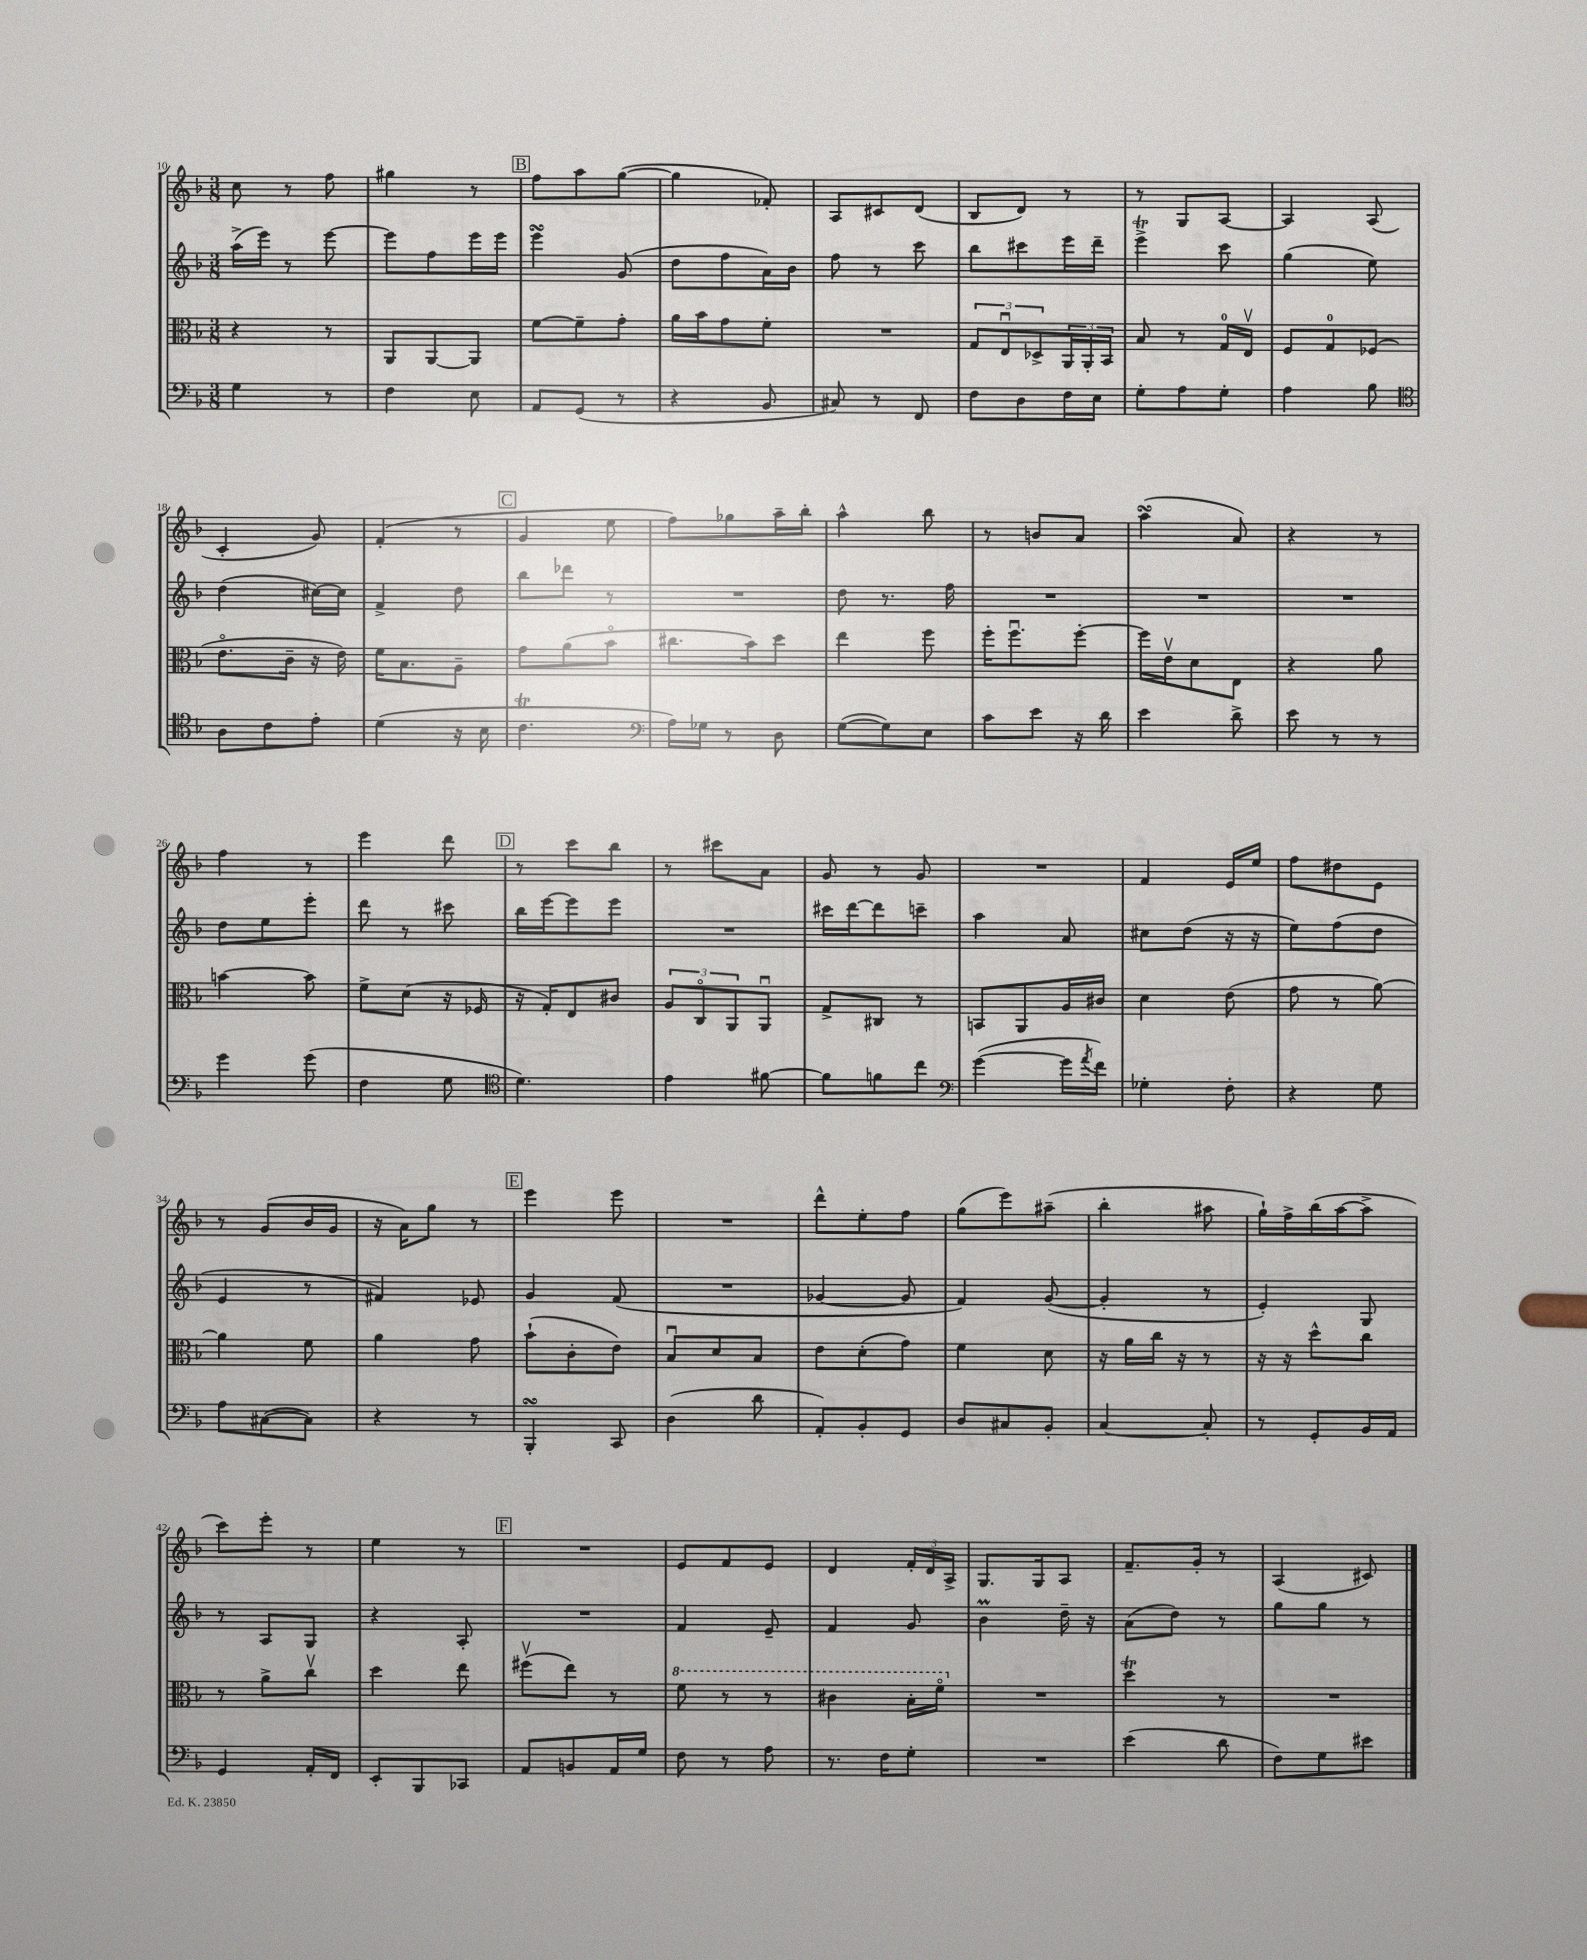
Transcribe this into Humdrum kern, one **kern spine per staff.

**kern	**kern	**kern	**kern
*staff4	*staff3	*staff2	*staff1
*clefF4	*clefC3	*clefG2	*clefG2
*k[b-]	*k[b-]	*k[b-]	*k[b-]
*M3/8	*M3/8	*M3/8	*M3/8
4G\	4r	(16aa^\LL	8cc\
.	.	16eee\JJ)	.
.	.	8r	8r
8r	8r	[8eee\	8ff\
=	=	=	=
4F\	8AA/L	8eee\]L	4gg#\
.	[8AA/	8ff\	.
8E\	8AA/]J	16eee\L	8r
.	.	16eee\JJ	.
=	=	=	=
8AA/L	[8f\L	4eee\	8ff\L
(8GG/J	8f~\]	.	8aa\
8r	8g'\J	(8g/	([8gg\J
=	=	=	=
4r	16a\LL	8dd\L	4gg\]
.	16b-\J	.	.
.	8g\	8ff\	.
8BB-/	8f'\J	16a\L)	8f-'/)
.	.	16b-\JJ	.
=	=	=	=
8C#/)	4.r	8ff\	8A/L
8r	.	8r	8c#/
8FF/	.	8ccc\	(8d/J
=	=	=	=
8F\L	12G/L	8bb-\L	8B-/L
.	12Eu/	.	.
8D\	.	8ccc#\	8d/J)
.	12D-^/	.	.
16F\L	24AA/L	16eee\L	8r
.	24AA'/	.	.
16E\JJ	.	16ddd~\JJ	.
.	24BB-/JJ	.	.
=	=	=	=
8G'\L	8B-/	4eee^\	8r
8A\	8r	.	8G/L
8G'\J	16G/LL	8ccc\	[8A/J
.	16Ev/JJ	.	.
=	=	=	=
4A\	8F/L	(4gg\	4A/]
.	8G/	.	.
8B-\	(8F-/J	8ee\)	(8A/
=	=	=	=
*clefC4	*	*	*
8A\L	8.eo\L	(4dd\	4c'/
8c\	.	.	.
.	16c~\Jk	.	.
8e'\J	16r	[16cc#\LL)	8g/)
.	16e\)	16cc#\]JJ	.
=	=	=	=
(4d\	16f\LK	4f^/	(4f'/
.	8.B-\	.	.
16r	8A~\J	8dd\	8r
16B-\	.	.	.
=	=	=	=
4.c\	8g\L	8bb-\L	4g/
.	(8a\	8ddd-\J	.
.	8b-o\J	8r	8ee\
=	=	=	=
*clefF4	*	*	*
16A\LL)	8.cc#\L	4.r	8ff\L)
16G-\JJ	.	.	.
8r	.	.	8gg-\
.	16b-\k)	.	.
8D\	8dd\J	.	16aa~\L
.	.	.	16bb-'\JJ
=	=	=	=
([8G\L	4ee\	8dd\	4aa^^\
8G\])	.	8.r	.
8E\J	8ff\	.	8bb-\
.	.	16ff\	.
=	=	=	=
8c\L	16ff'\LK	4.r	8r
.	8.ffu\	.	.
8e\J	.	.	8b/L
16r	[8ff'\J	.	8a/J
16d\	.	.	.
=	=	=	=
4e\	16ff\]LL	4.r	(4aa\
.	16ev\J	.	.
.	8d\	.	.
8d^\	8E\J	.	8a/)
=	=	=	=
8e\	4r	4.r	4r
8r	.	.	.
8r	8a\	.	8r
=	=	=	=
4g\	[4b\	8dd\L	4ff\
.	.	8ee\	.
(8g\	8b\]	8eee'\J	8r
=	=	=	=
4F\	8f^\L	8ddd\	4eee\
.	(8d\J	8r	.
8G\	16r	8ccc#\	8ddd\
.	16F-/	.	.
=	=	=	=
*clefC4	*	*	*
4.d\)	16r	16bb-\LL	8r
.	16G'/LK)	[16eee\J	.
.	8E/	8eee\]	8ccc\L
.	8c#/J	8eee\J	8bb-\J
=	=	=	=
4e\	12A/L	4.r	8r
.	12Co/	.	.
.	.	.	8ccc#\L
.	12AA/	.	.
[8f#\	8AAu/J	.	8a\J
=	=	=	=
8f#\]L	8G^/L	16ccc#\LL	8g/
.	.	[16ddd\J	.
8f\	8C#/J	8ddd\]	8r
8cc\J	8r	8ccc~\J	8g/
=	=	=	=
*clefF4	*	*	*
([4g\	8BB/L	4aa\	4.r
.	8AA/	.	.
16g\]LL	16A/L	8a/	.
8qa/	.	.	.
16f\JJ)	16c#/JJ	.	.
=	=	=	=
4G-'\	4d\	8cc#\L	4f/
.	.	(8dd\J	.
8F'\	(8e\	16r	16e/LL
.	.	16r	16ee/JJ
=	=	=	=
4r	8g\	8ee\L)	8ff\L
.	8r	(8ff\	8dd#\
8G\	[8a\)	8dd\J	8e\J
=	=	=	=
8A\L	4a\]	4e/	8r
([8C#\	.	.	(8g/L
8C#\]J)	8f\	8r	16b-/L
.	.	.	16g/JJ
=	=	=	=
4r	4a\	4f#/)	16r
.	.	.	16a\LK)
.	.	.	8gg\J
8r	8g\	8e-/	8r
=	=	=	=
4BBB-'/	(8b-`\L	4g/	4eee\
.	8c'\	.	.
8CC/	8e\J)	(8f/	8eee\
=	=	=	=
(4D\	8B-u/L	4.r	4.r
.	8d/	.	.
8d\	8B-/J	.	.
=	=	=	=
8AA'/L)	8e\L	[4g-/	8ddd^^\L
8BB-'/	(8d'\	.	8ee'\
8GG/J	8g\J)	8g-/]	8ff\J
=	=	=	=
8D/L	4f\	4f/)	(8gg\L
8C#/	.	.	8eee\)
8BB-'/J	8d\	([8g/	(8aa#~\J
=	=	=	=
[4C/	16r	4g'/]	4bb-'\
.	16a\LL	.	.
.	16cc\JJ	.	.
.	16r	.	.
8C'/]	8r	8r	8aa#\
=	=	=	=
8r	16r	4e'/)	16gg`\LL)
.	16r	.	16ff^\
8GG'/L	8dd^^\L	.	(16bb-\
.	.	.	[16aa\J
16BB-/L	8cc\J	8G/	8aa^\]J
16AA/JJ	.	.	.
=	=	=	=
4GG/	8r	8r	8ccc\L)
.	8a^\L	8A/L	8eee'\J
16AA'/LL	8ccv\J	8G/J	8r
16FF/JJ	.	.	.
=	=	=	=
8EE'/L	4dd\	4r	4ee\
8BBB-/	.	.	.
8CC-/J	8ee\	8A'/	8r
=	=	=	=
8AA/L	(8ff#v\L	4.r	4.r
8BB/	8ee\J)	.	.
16AA/L	8r	.	.
16G/JJ	.	.	.
=	=	=	=
8F\	8ff\	4f/	8e/L
8r	8r	.	8f/
8A\	8r	8e~/	8e/J
=	=	=	=
8.r	4cc#\	4f/	4d/
16F\LK	.	.	.
8G'\J	16b-'\LL	8g/	24f'/LL
.	.	.	24d/
.	16ffo\JJ	.	.
.	.	.	24A^/JJ
=	=	=	=
4.r	4.r	4b-\	8.G/L
.	.	.	16G/k
.	.	16dd~\	8A/J
.	.	16r	.
=	=	=	=
(4e\	4dd\	(8a\L	8.f~/L
.	.	8dd\J)	.
.	.	.	16g'/Jk
8d\	8r	8r	8r
=	=	=	=
8F\L)	4.r	8gg\L	(4A/
8G\	.	8gg\J	.
8e#\J	.	8r	8c#/)
==	==	==	==
*-	*-	*-	*-
